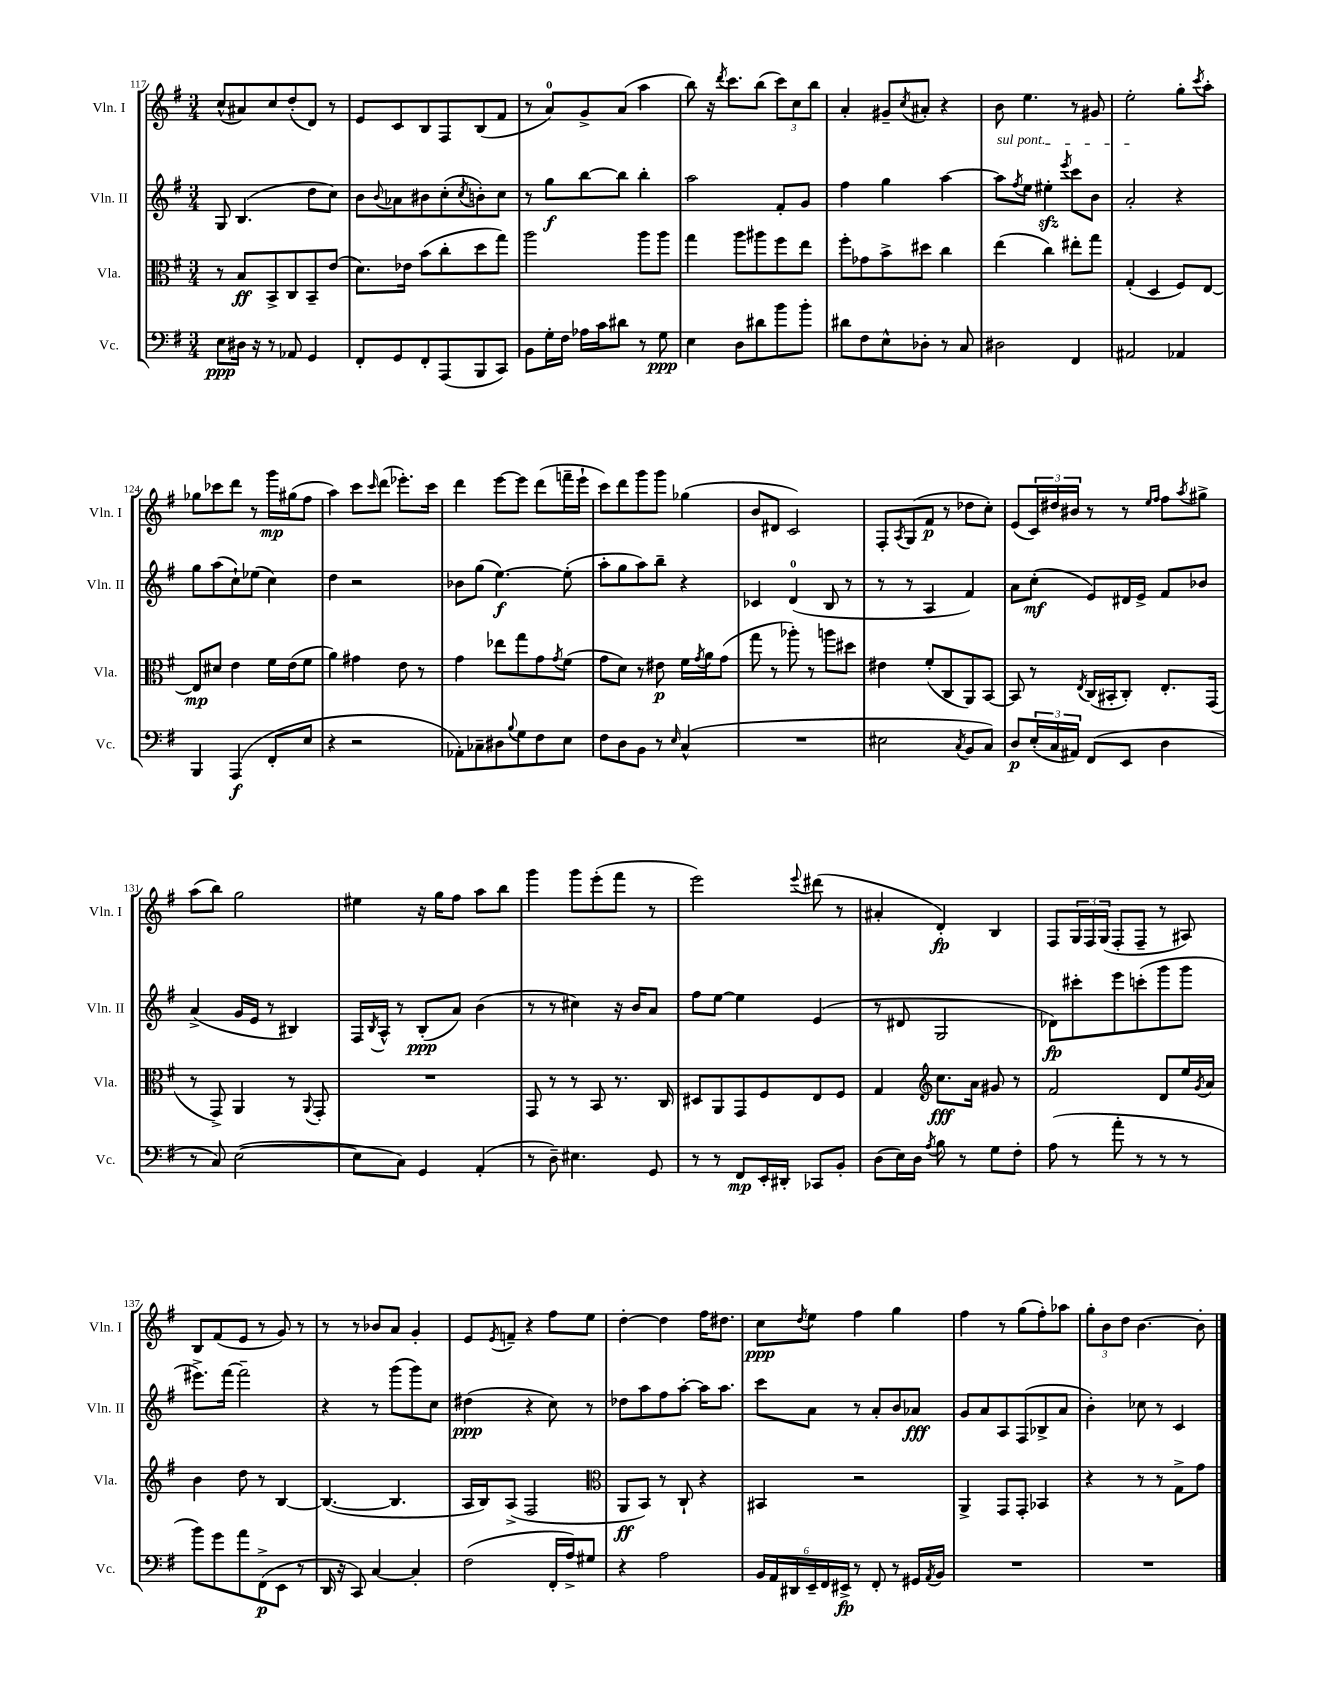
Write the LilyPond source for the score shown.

<<
\new StaffGroup <<
\new Staff = "s0" \with { instrumentName = "Vln. I" shortInstrumentName = "Vln. I" } {
    \clef treble \key g \major \numericTimeSignature \time 3/4
    c''8-^( ais'8) c''8 d''8-.( d'8) r8 |
    e'8 c'8 b8 fis8 b8( fis'8 |
    r8 a'8-0) g'8-> a'8( a''4 |
    b''8) r16 \acciaccatura { d'''8 } c'''8. b''8( \tuplet 3/2 { c'''8) c''8 b''8 } |
    a'4-. gis'8-- \acciaccatura { c''8 } ais'8-. r4 |
    b'8 e''4. r8 gis'8 |
    e''2-. g''8-. \acciaccatura { c'''8 } a''8-. |
    ges''8 ces'''8 d'''8 r8 g'''16\mp gis''16( fis''8 |
    a''4) c'''8 \grace { c'''16 } d'''8( ees'''8.-.) c'''16 |
    d'''4 e'''8~ e'''8 d'''8( f'''16-- e'''16-! |
    c'''8) d'''8 g'''8 g'''8 ges''4( |
    b'8 dis'8 c'2) |
    fis8-. \acciaccatura { a8 } g8( fis'8\p r8 des''8 c''8-.) |
    e'8( \tuplet 3/2 { c'16) dis''16 bis'16 } r8 r8 \grace { e''16 fis''16 } fis''8 \acciaccatura { a''8 } gis''8-> |
    a''8( b''8) g''2 |
    eis''4 r16 g''16 fis''8 a''8 b''8 |
    g'''4 g'''8 e'''8-.( fis'''8 r8 |
    e'''2) \appoggiatura { e'''8 } dis'''8( r8 |
    ais'4-. d'4-.\fp) b4 |
    fis8 \tuplet 3/2 { g16 fis16 g16( } fis8-. fis8-- r8 ais8) |
    b8 fis'8( e'8 r8 g'8) r8 |
    r8 r8 bes'8 a'8 g'4-. |
    e'8 \acciaccatura { e'8 } f'8-- r4 fis''8 e''8 |
    d''4~-. d''4 fis''16 dis''8. |
    c''8\ppp \acciaccatura { d''8 } e''8 fis''4 g''4 |
    fis''4 r8 g''8( fis''8-.) aes''8 |
    \tuplet 3/2 { g''8-. b'8 d''8 } b'4.~ b'8-. \bar "|." |
}
\new Staff = "s1" \with { instrumentName = "Vln. II" shortInstrumentName = "Vln. II" } {
    \clef treble \key g \major \numericTimeSignature \time 3/4
    g8 b4.( d''8 c''8) |
    b'8 \appoggiatura { b'8 } aes'8 bis'8 c''8-.( \acciaccatura { c''8 } b'8-.) c''8 |
    r8 g''8\f b''8~ b''8 b''4-. |
    a''2 fis'8-. g'8 |
    fis''4 g''4 a''4~ |
    \once \override TextSpanner.bound-details.left.text = \markup { \italic "sul pont." } a''8\startTextSpan \acciaccatura { fis''8 } e''8 eis''4-.\sfz \acciaccatura { e'''8 } c'''8 b'8 |
    a'2-.\stopTextSpan r4 |
    g''8 a''8( c''8-!) ees''8( c''4) |
    d''4 r2 |
    bes'8 g''8( e''4.~\f) e''8-.( |
    a''8-. g''8 a''8) b''8-- r4 |
    ces'4 d'4-0( b8 r8 |
    r8 r8 a4 fis'4) |
    a'8 c''8-.\mf( e'8) dis'16 e'16-> fis'8 bes'8 |
    a'4->( g'16 e'16 r8 bis4) |
    fis16 \acciaccatura { b8 } a16-^ r8 b8-.\ppp( a'8) b'4( |
    r8 r8 cis''4) r16 b'16 a'8 |
    fis''8 e''8~ e''4 e'4( |
    r8 dis'8 g2 |
    des'8\fp) cis'''8-. e'''8 c'''8-.( g'''8 g'''8 |
    eis'''8.->) fis'''16~ fis'''2-- |
    r4 r8 g'''8( g'''8) c''8 |
    dis''4\ppp( r4 c''8) r8 |
    des''8 a''8 fis''8 a''8~-. a''16 a''8. |
    c'''8 a'8 r8 a'8-. b'8 aes'8\fff |
    g'8 a'8 a8 fis8( bes8-> a'8 |
    b'4-.) ces''8 r8 c'4 \bar "|." |
}
\new Staff = "s2" \with { instrumentName = "Vla." shortInstrumentName = "Vla." } {
    \clef alto \key g \major \numericTimeSignature \time 3/4
    r8 b8\ff b,8-> c8 b,8-- e'8( |
    d'8.) ees'16 b'8( c''8-. d''8 g''8) |
    a''2 a''8 a''8 |
    g''4 a''8 ais''8 fis''8 e''8 |
    fis''8-. ges'8 b'8-> dis''8 c''4 |
    e''4( c''4) eis''8-. g''8 |
    g4-.( d4 fis8) e8~ |
    e8\mp dis'8 e'4 fis'16 e'16( fis'8 |
    a'4) gis'4 e'8 r8 |
    g'4 ees''8 g''8 g'8 \acciaccatura { g'8 } fis'8( |
    g'8 d'8) r8 eis'8\p fis'16 \acciaccatura { g'8 } a'16 g'8( |
    g''8 r8 aes''8-.) r8 a''8 dis''8 |
    eis'4 fis'8-.( c8 a,8) b,8~ |
    b,8 r8 \acciaccatura { e8 } c16( bis,16-. c8-.) e8.-. g,16( |
    r8 g,8->) a,4 r8 \appoggiatura { a,8 } g,8-. |
    R2. |
    g,8 r8 r8 b,8 r8. c16 |
    dis8 a,8 g,8 fis8 e8 fis8 |
    g4 \clef treble c''8.\fff a'16 gis'8 r8 |
    fis'2 d'8 e''16 \acciaccatura { g'8 } a'16 |
    b'4 d''8 r8 b4~ |
    b4.~( b4. |
    a16 b16) a8->( fis2 |
    \clef alto a,8\ff b,8) r8 c8-! r4 |
    bis,4 r2 |
    a,4-> g,8 g,8-. bes,4 |
    r4 r8 r8 g8-> g'8 \bar "|." |
}
\new Staff = "s3" \with { instrumentName = "Vc." shortInstrumentName = "Vc." } {
    \clef bass \key g \major \numericTimeSignature \time 3/4
    e8\ppp dis16 r16 r8 aes,8 g,4 |
    fis,8-. g,8 fis,8-. a,,8( b,,8 c,8) |
    b,8 g16-. fis16 aes16 c'16 dis'8 r8 g8\ppp |
    e4 d8 dis'8 b'8 b'8-. |
    dis'8 fis8 e8-^ des8-. r8 c8 |
    dis2 fis,4 |
    ais,2 aes,4 |
    b,,4 a,,4\f( fis,8-. e8 |
    r4 r2 |
    aes,8-.) ces8-- dis8 \appoggiatura { b8 } g8 fis8 e8 |
    fis8 d8 b,8 r8 \grace { e16 } c4-^( |
    R2. |
    eis2 \acciaccatura { c8 } b,8 c8) |
    d8\p \tuplet 3/2 { e16-.( c16 ais,16) } fis,8( e,8 d4 |
    r8 c8) e2~( |
    e8 c8) g,4 a,4-.( |
    r8 d8--) eis4. g,8 |
    r8 r8 fis,8\mp e,16-. dis,16-. ces,8 b,8-. |
    d8( e16) d16 \acciaccatura { a8 } b8 r8 g8 fis8-. |
    a8( r8 a'8-. r8 r8 r8 |
    b'8) g'8 a'8 fis,8->\p( e,8 r8 |
    d,16 r16 c,8) c4~ c4-. |
    fis2( fis,16-. a16->) gis8 |
    r4 a2 |
    \tuplet 6/4 { b,16 a,16 dis,16 e,16-- fis,16 eis,16->\fp } r8 fis,8-. r8 gis,16 \acciaccatura { a,8 } b,16 |
    R2. |
    R2. \bar "|." |
}
>>
>>
\layout { \context { \Score currentBarNumber = #117 } }
